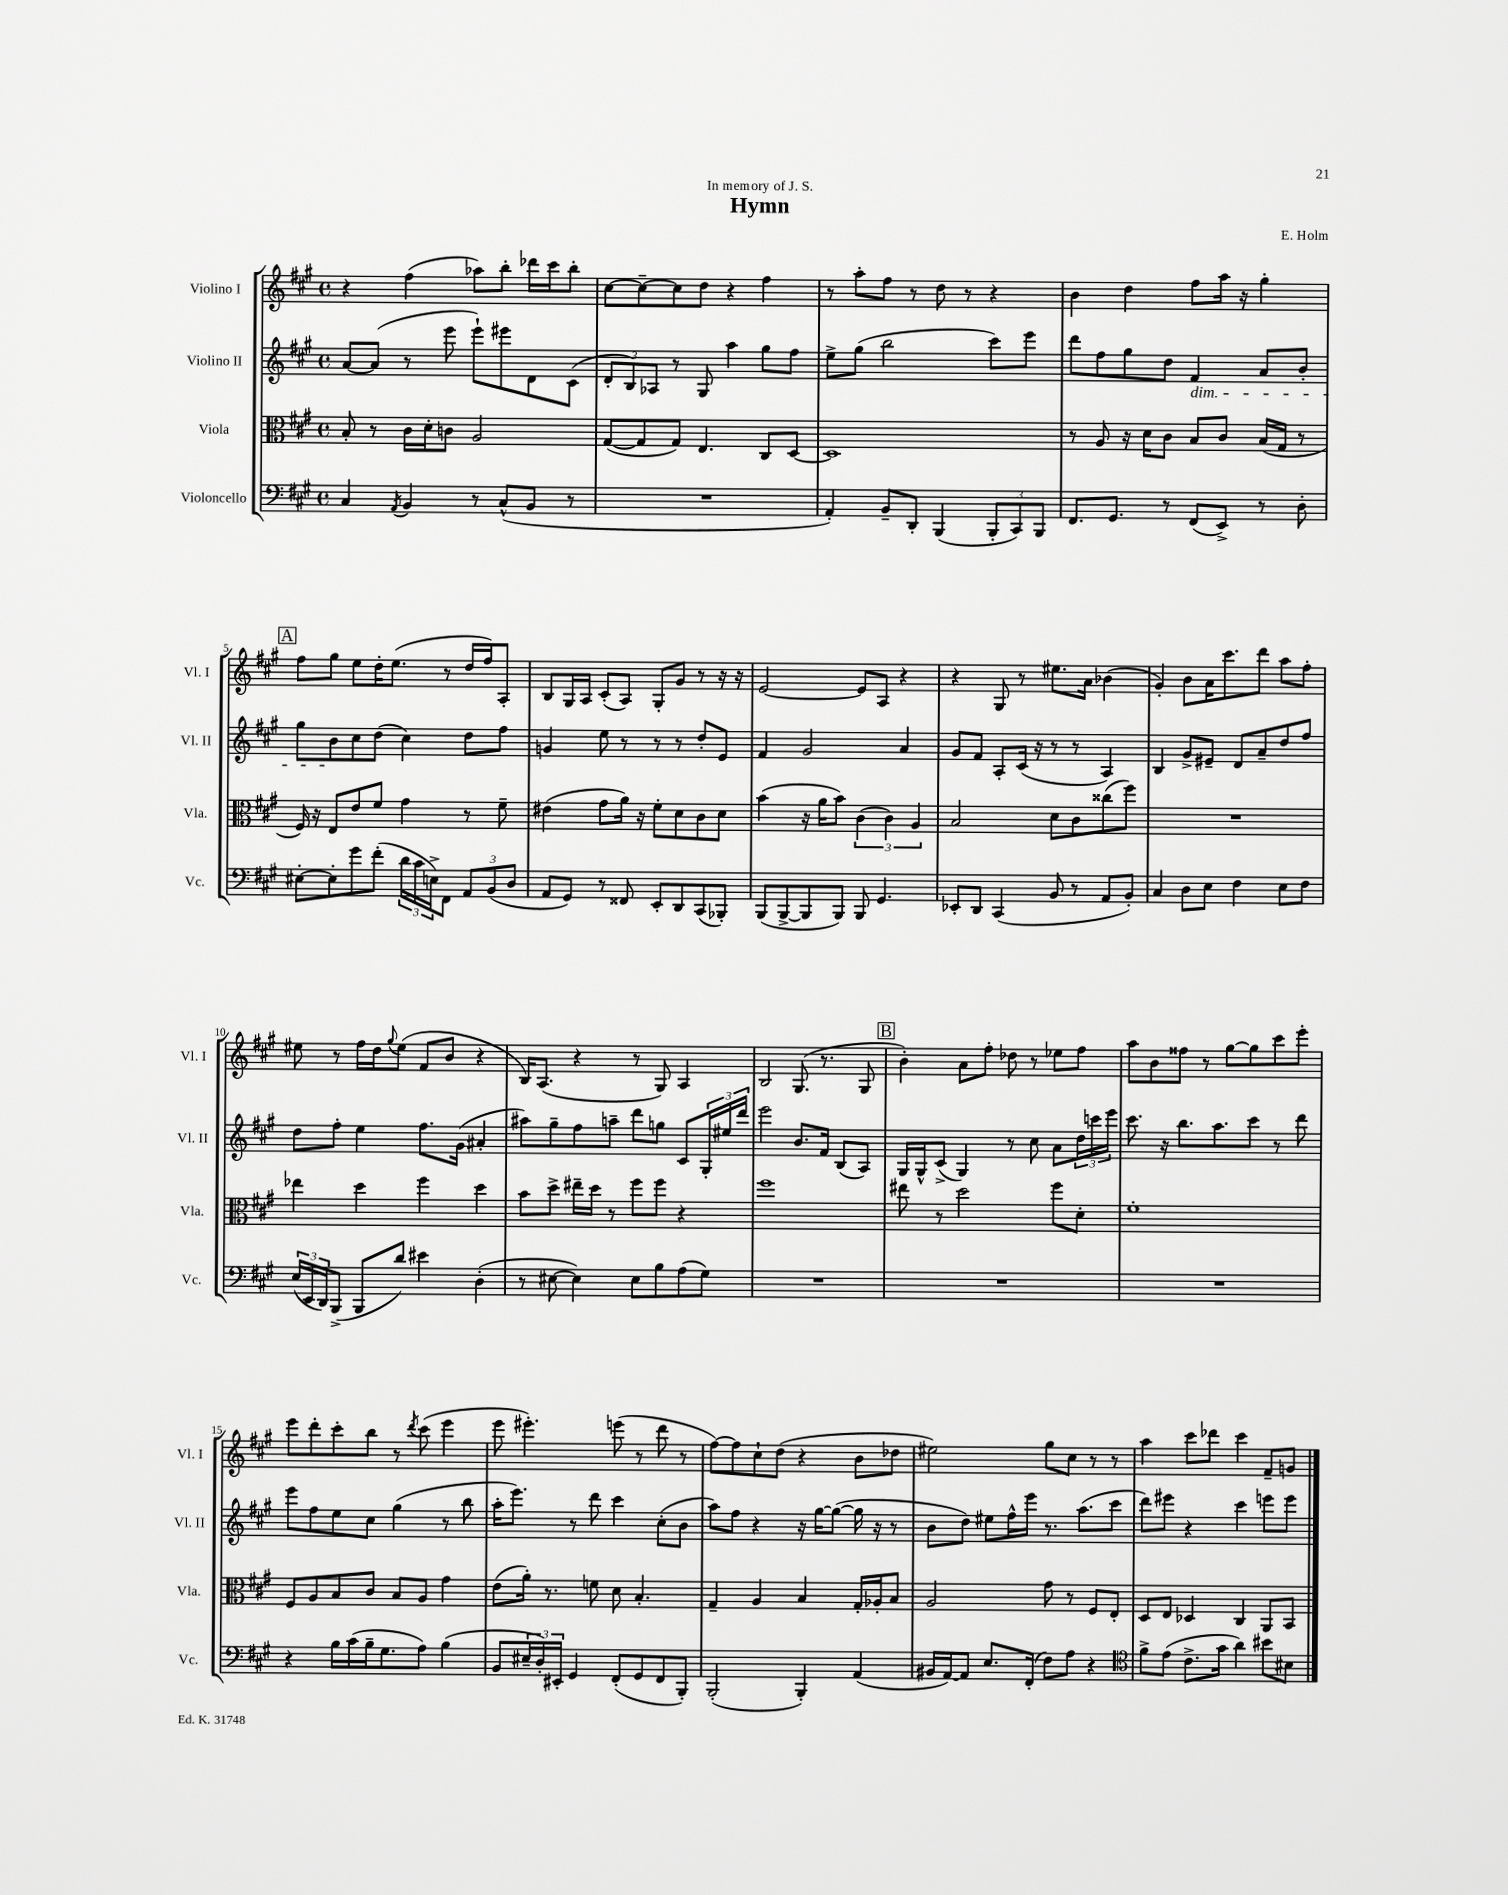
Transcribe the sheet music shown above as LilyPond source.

\header { title = "Hymn" composer = "E. Holm" dedication = "In memory of J. S." }
<<
\new StaffGroup <<
\new Staff = "s0" \with { instrumentName = "Violino I" shortInstrumentName = "Vl. I" } {
    \clef treble \key a \major \defaultTimeSignature \time 4/4
    r4 fis''4( aes''8) b''8-. des'''16 cis'''16 b''8-. |
    cis''8~ cis''8~-- cis''8 d''8 r4 fis''4 |
    r8 a''8-. fis''8 r8 d''8 r8 r4 |
    b'4 d''4 fis''8 a''16 r16 gis''4-. |
    \mark \markup { \box "A" } fis''8 gis''8 e''8 d''16-. e''8.( r8 d''16 fis''16) a8-. |
    b8 gis16 a16 cis'8-.( a8) gis8-. gis'8 r8 r16 r16 |
    e'2~ e'8 a8 r4 |
    r4 gis8 r8 eis''8. a'16 bes'4( |
    gis'4-.) b'8 a'16 cis'''8. d'''8 a''8 fis''8-. |
    eis''8 r8 fis''16 d''16 \appoggiatura { gis''8 } eis''8( fis'8 b'8 r4 |
    b16) a8.( r4 r8 gis8) a4 |
    b2 gis8.( r8. gis8 |
    \mark \markup { \box "B" } b'4-.) a'8 fis''8-. des''8 r8 ees''8 fis''8 |
    a''8 b'8 fisis''8 r8 gis''8~ gis''8 cis'''8 e'''8-. |
    e'''8 d'''8-. cis'''8-. b''8 r8 \acciaccatura { d'''8 } cis'''8( e'''4 |
    e'''8 eis'''4.-.) e'''8( r8 d'''8 r8 |
    fis''8~) fis''8 cis''8-! d''8( r4 b'8 des''8 |
    eis''2) gis''8 cis''8 r8 r8 |
    a''4 cis'''8 des'''8 cis'''4 fis'8-- g'8 \bar "|." |
}
\new Staff = "s1" \with { instrumentName = "Violino II" shortInstrumentName = "Vl. II" } {
    \clef treble \key a \major \defaultTimeSignature \time 4/4
    a'8~ a'8( r8 e'''8 e'''8-!) eis'''8 d'8 cis'8( |
    \tuplet 3/2 { d'8-. b8) aes8 } r8 gis8 a''4 gis''8 fis''8 |
    e''8-> gis''8( b''2 cis'''8) e'''8 |
    d'''8 fis''8 gis''8 d''8 fis'4\dim a'8 b'8-. |
    \mark \markup { \box "A" } gis''8 b'8\! cis''8 d''8( cis''4) d''8 fis''8 |
    g'4 e''8 r8 r8 r8 d''8-. e'8 |
    fis'4 gis'2 a'4 |
    gis'8 fis'8 a8-. cis'16( r16 r8 r8 a4) |
    b4 gis'8-> eis'8-- d'8 a'8-- d''8 fis''8 |
    d''8 fis''8-. e''4 fis''8. gis'16( ais'4-. |
    ais''8) gis''8-- fis''8 a''8-- d'''8 g''8 cis'8 \tuplet 3/2 { gis16-. eis''16 d'''16 } |
    e'''2 b'8. fis'16 b8( a8) |
    \mark \markup { \box "B" } gis16 gis16-^ cis'8->( gis4) r8 cis''8 a'8 \tuplet 3/2 { d''16 c'''16 e'''16 } |
    cis'''8. r16 b''8. a''8. cis'''8 r8 d'''8 |
    e'''8 fis''8 e''8 cis''8 gis''4( r8 b''8 |
    a''16-. e'''8.) r8 d'''8 cis'''4 cis''8-.( b'8 |
    a''8) fis''8 r4 r16 gis''16~ gis''8~( gis''16 r16 r8 |
    b'8 d''8) eis''8 fis''16-^ e'''16 r8. a''8.( cis'''8 |
    d'''8) eis'''8 r4 cis'''4 e'''8 e'''8 \bar "|." |
}
\new Staff = "s2" \with { instrumentName = "Viola" shortInstrumentName = "Vla." } {
    \clef alto \key a \major \defaultTimeSignature \time 4/4
    b8-. r8 cis'16 d'16-. c'8 a2 |
    gis8~( gis8 gis8) e4. cis8 d8~ |
    d1 |
    r8 a8 r16 d'16 cis'8 b8 cis'8 b16( gis16 r8 |
    \mark \markup { \box "A" } fis16) r16 e8 e'8 fis'8 gis'4 r8 fis'8-- |
    eis'4( gis'8 a'16) r16 fis'8-. d'8 cis'8 d'8 |
    b'4( r16 a'16 b'8) \tuplet 3/2 { cis'4( cis'4) a4 } |
    b2 d'8 cis'8 cisis''8( fis''8) |
    R1 |
    ees''4 d''4 fis''4 d''4 |
    b'8 d''8-> eis''16-- d''16 r8 fis''8 fis''8 r4 |
    fis''1 |
    \mark \markup { \box "B" } eis''8 r8 d''2 fis''8 d'8-. |
    fis'1-. |
    fis8 a8 b8 cis'8 b8 a8 gis'4 |
    e'8( a'16-.) r8. f'8 d'8 b4.-. |
    gis4-- a4 b4 gis16-. aes16-. b8 |
    a2 gis'8 r8 fis8 e8-. |
    d8 e8 des4 cis4 a,8 b,8 \bar "|." |
}
\new Staff = "s3" \with { instrumentName = "Violoncello" shortInstrumentName = "Vc." } {
    \clef bass \key a \major \defaultTimeSignature \time 4/4
    cis4 \acciaccatura { a,8 } b,4 r8 cis8-^( b,8 r8 |
    R1 |
    a,4-.) b,8-- d,8-. b,,4( \tuplet 3/2 { b,,8-. cis,8) b,,8 } |
    fis,8. gis,8. r8 fis,8( e,8->) r8 d8-. |
    \mark \markup { \box "A" } eis8~-. eis8-. gis'8 fis'8-.( \tuplet 3/2 { d'16 cis'16 e16->) } fis,8 \tuplet 3/2 { a,8 b,8( d8 } |
    a,8 gis,8) r8 fisis,8 e,8-. d,8 cis,8( bes,,8-.) |
    b,,8( b,,8~-> b,,8 b,,8) b,,8 gis,4. |
    ees,8-. d,8 cis,4( b,8 r8 a,8 b,8-.) |
    cis4 d8 e8 fis4 e8 fis8 |
    \tuplet 3/2 { e16( e,16 d,16) } b,,8->( b,,8 d'8) eis'4 d4-.( |
    r8 eis8~ eis4) eis8 b8 a8( gis8) |
    R1 |
    \mark \markup { \box "B" } R1 |
    R1 |
    r4 b16 cis'16( b16-- gis8. a8) b4( |
    b,8 \tuplet 3/2 { eis16-- d16-.) eis,16-. } gis,4 fis,8-.( gis,8 fis,8 b,,8-.) |
    b,,2-.( b,,4-.) a,4( |
    bis,16 a,16~) a,8 e8. fis,16-.( fis8) a8 r4 |
    \clef tenor fis'8-> e'8( cis'8.-> gis'16 a'4) bis'8 bis8 \bar "|." |
}
>>
>>
